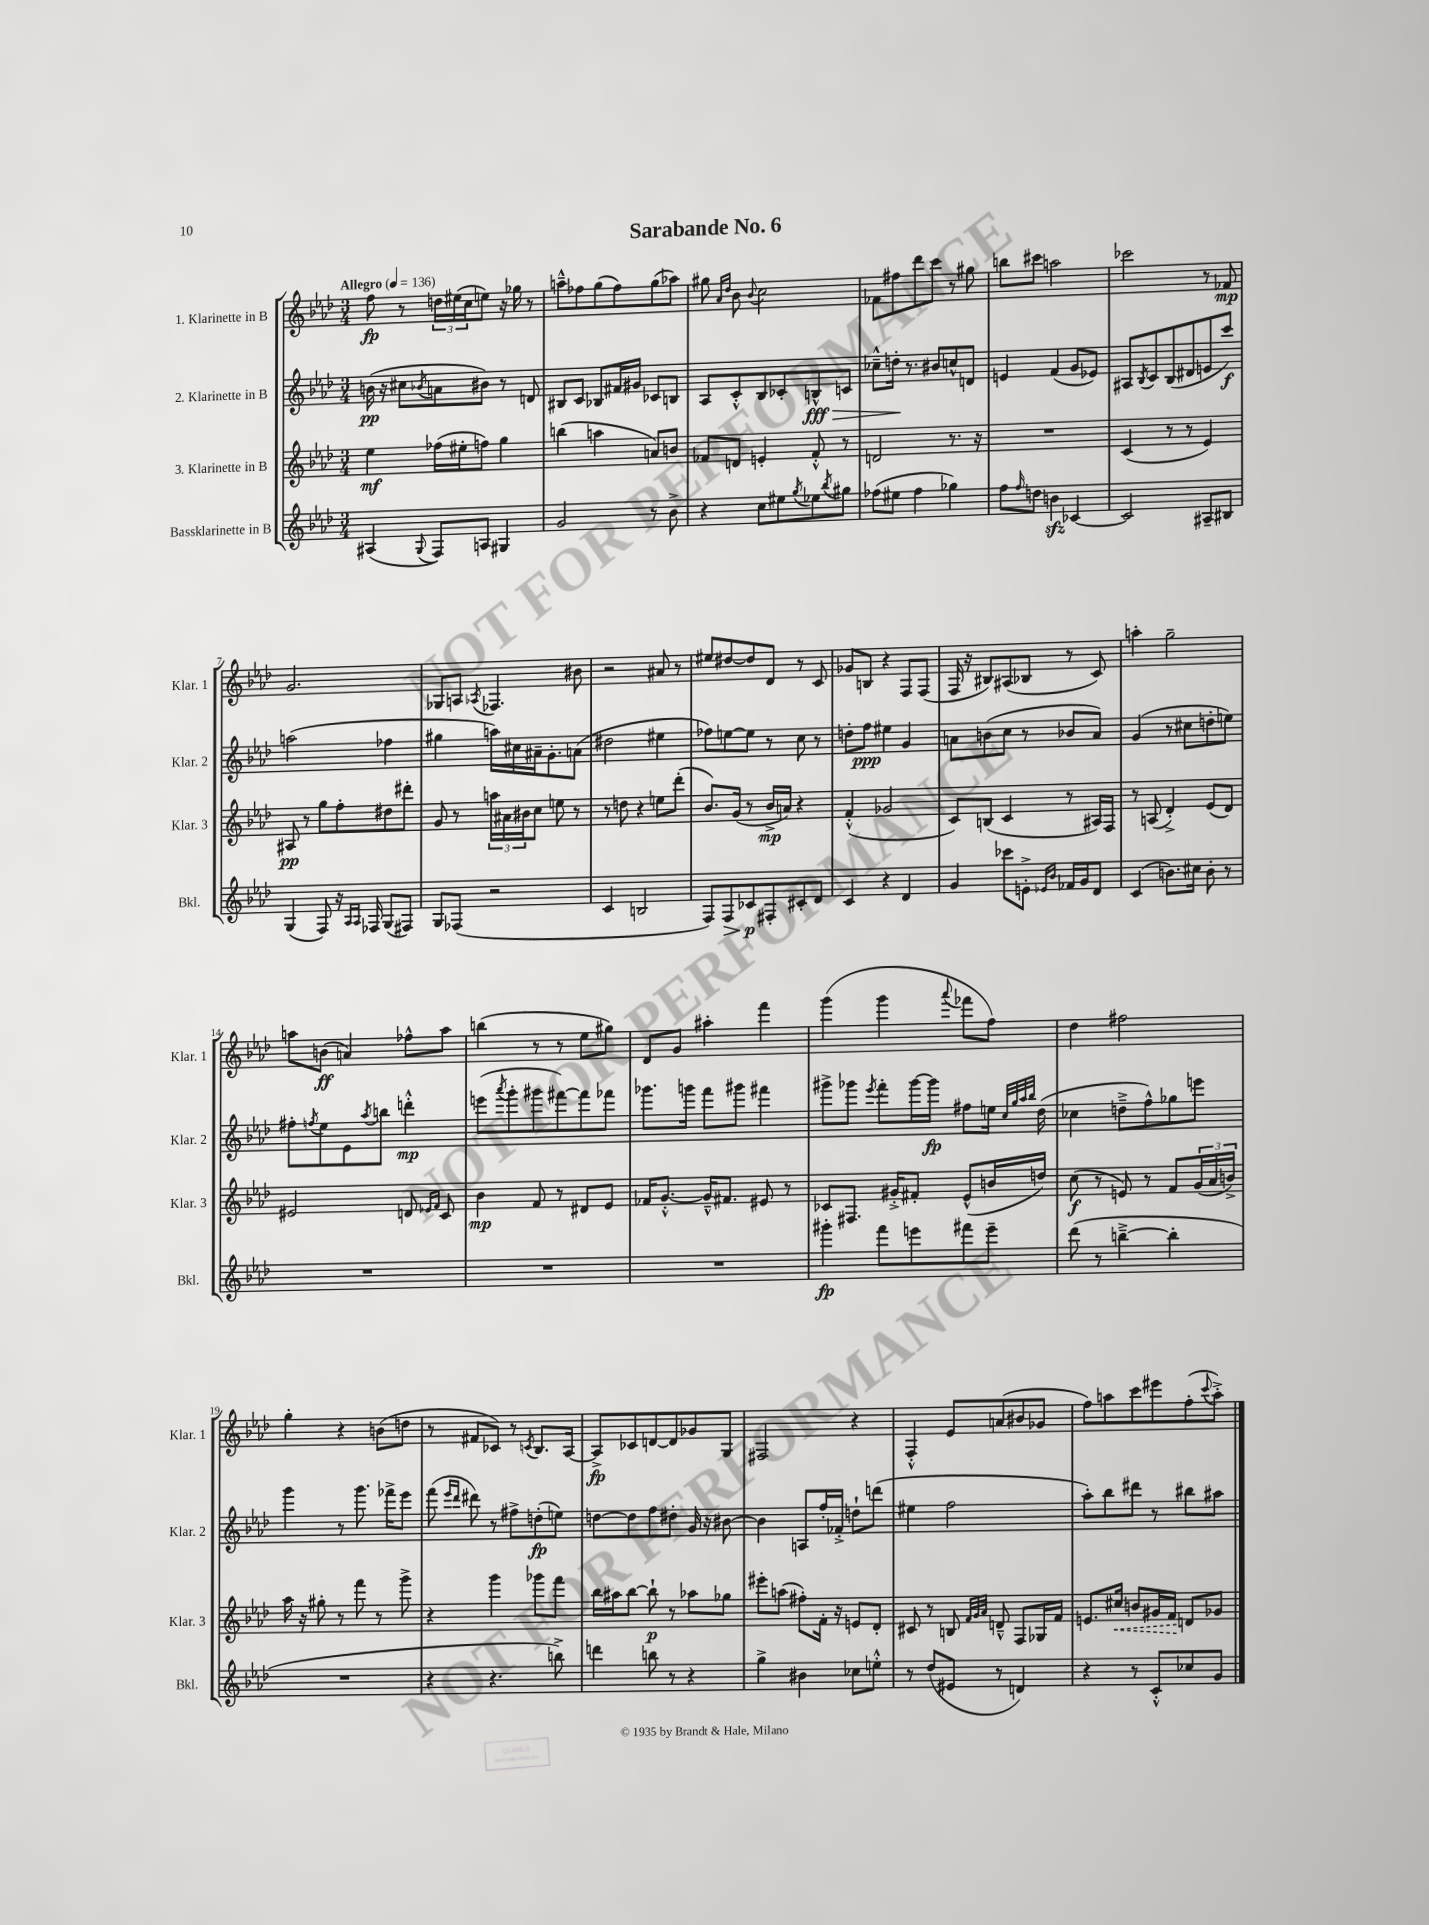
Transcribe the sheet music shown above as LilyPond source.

\header { title = "Sarabande No. 6" }
<<
\new StaffGroup <<
\new Staff = "s0" \with { instrumentName = "1. Klarinette in B" shortInstrumentName = "Klar. 1" } {
    \clef treble \key aes \major \numericTimeSignature \time 3/4 \tempo "Allegro" 4 = 136
    f''8\fp r8 \tuplet 3/2 { d''16 eis''16( c''16 } e''8) r16 ges''16 r8 |
    a''8---^ fes''8 g''8( fes''8) g''8( aes''8) |
    gis''8 \grace { aes'16 des''16 } bes'8 \appoggiatura { bes'8 } c''2 |
    fes'8 fis''8 des'''8 c'''8 r8 gis''8 |
    b''8 cis'''8 a''2 |
    ces'''2 r8 fes'8\mp |
    g'2. |
    ges8 a8 \acciaccatura { aes8 } fes4. bis'8 |
    r2 ais'8 r8 |
    eis''8 dis''8~ dis''8 des'8 r8 c'8 |
    ges'8 b8 r4 f8 f8( |
    f16 r16 bis8) ais8( bes8 r8 c'8) |
    a''4-. g''2-- |
    a''8 b'8\ff( a'4) fes''8-^ a''8 |
    b''4( r8 r8 ees''8 gis''8) |
    des'8 g'8 ais''4-. f'''4 |
    g'''4( g'''4 \appoggiatura { aes'''8 } fes'''8 f''8) |
    des''4 fis''2 |
    g''4-. r4 b'8( d''8 |
    r8 fis'8 ces'8) r8 \acciaccatura { c'8 } bes8. aes16~ |
    aes8->\fp ces'8 d'8~ d'8 ges'8 g8 |
    fis2 r4 |
    f4-.-^ ees'8 a'8( bis'8 ges'8 |
    f''8) a''8 c'''8 eis'''8 f''8-.( \appoggiatura { c'''8 } a''8-.->) \bar "|." |
}
\new Staff = "s1" \with { instrumentName = "2. Klarinette in B" shortInstrumentName = "Klar. 2" } {
    \clef treble \key aes \major \numericTimeSignature \time 3/4
    b'16\pp( r16 cis''8 \acciaccatura { bes'8 } a'8 bis'8) r8 d'8 |
    bis8 c'8 bes8 fis'16 gis'16 ces'8 b8 |
    aes8 c'8-.-^ bes8 ces'8-. b8-^\fff\> c'8 |
    ces''8---^ d''16-.\! r8. bis'8 c''8-^ d'8 |
    e'4 f'4( g'8 ees'8) |
    ais8 \acciaccatura { bes8 } c'8 bes8( dis'8 e'8 c'''8\f) |
    a''2( fes''4 |
    gis''4 a''16) cis''16 ais'16-- g'8.-. a'8( |
    dis''2 eis''4 |
    fes''8) e''8~ e''8 r8 c''8 r8 |
    d''8-. f''8\ppp eis''4 g'4 |
    a'8 b'8( c''8 r8 bes'8 a'8) |
    g'4( r8 cis''8 d''8-. e''8) |
    fis''8-. \acciaccatura { f''8 } ees''8 ees'8 \acciaccatura { aes''8 } b''8 d'''4-.-^\mp |
    e'''8( \acciaccatura { aes'''8 } g'''8-. gis'''8 fis'''8~) fis'''8 fes'''8 |
    ges'''8. g'''16 f'''8 gis'''8 fis'''4 |
    gis'''8-> ges'''8 \acciaccatura { ees'''8 } f'''8-. ges'''16~ ges'''16\fp fis''8 e''16 \grace { c''32 g''32 aes''32 bes''32 } des''16( |
    ces''4 d''8---> f''8-^) ges''8 e'''8 |
    g'''4 r8 g'''8. fes'''16-> ees'''8 |
    f'''8( \grace { ees'''16 des'''16 } dis'''8) r8 fis''8-> d''8-.\fp( e''8) |
    d''8~ d''8 f''8 dis''8-. g'16 r16 bis'8~ |
    bis'4 a8 f''16-. fes'16-.-> d''8-! d'''8( |
    eis''4 f''2 |
    aes''8-.) bes''8 dis'''8 r8 bis''8 ais''8 \bar "|." |
}
\new Staff = "s2" \with { instrumentName = "3. Klarinette in B" shortInstrumentName = "Klar. 3" } {
    \clef treble \key aes \major \numericTimeSignature \time 3/4
    ees''4\mf fes''16( eis''16-. f''8) g''4 |
    b''4( a''4 a'8) b'8 |
    fes'8 d'8 e'4-. fes'8-.-^ r8 |
    d'2 r8. r16 |
    R2. |
    c'4( r8 r8 ees'4) |
    ais8\pp r8 g''8 f''8-. dis''8 dis'''8-. |
    g'8 r8 \tuplet 3/2 { a''16 ais'16 bis'16 } c''8 e''8 r8 |
    r8 d''8 r4 e''8 des'''8-.( |
    bes'8.) g'16( r8 bes'16->\mp a'16) r4 |
    f'4-.-^( ges'2 |
    c'8) b8( c'4 r8 ais16) f16 |
    r8 a8( des'4-.->) ees'8( des'8) |
    eis'2 d'8 \grace { ees'16 f'16 } c'8 |
    bes'4\mp f'8 r8 dis'8 ees'8 |
    fes'16 g'8.~-.-^ g'16---^ fis'8. eis'8 r8 |
    ces'8 fis8. gis'16-.-> fis'8-. ees'8-^( b'16 d''16) |
    c''8\f( r8 e'8) r8 f'8 \tuplet 3/2 { g'16( aes'16 b'16->) } |
    aes''16 r16 gis''8-. r8 f'''8 r8 g'''8-> |
    r4 g'''4 ges'''8 f'''8 |
    bes''16 ais''16 bes''8~ bes''8-!\p r8 aes''8 ges''8 |
    eis'''8-. a''8( fis''8-.) f'16-. r16 e'8 des'8-. |
    cis'8 r8 b8 \grace { f'32 g'32 aes'32 } d'8---^ f8 ges16 f'16 |
    e'8. \once \override Hairpin.style = #'dashed-line cis''16\< b'8 gis'16 f'16\! d'8 ges'8 \bar "|." |
}
\new Staff = "s3" \with { instrumentName = "Bassklarinette in B" shortInstrumentName = "Bkl." } {
    \clef treble \key aes \major \numericTimeSignature \time 3/4
    ais4( \appoggiatura { g8 } f8) a8 gis4 |
    g'2 r8 bes'8-> |
    r4 c''8 eis''8 \acciaccatura { g''8 } ees''8 \acciaccatura { bes''8 } gis''8 |
    fes''8( eis''8 fes''4 ges''4) |
    f''8 \grace { f''16 } d''8 b'4\sfz ces'4~ |
    ces'2 ais8-- bis8 |
    g4( f8) r16 \grace { aes16 aes16 } fes16 g8( fis8) |
    g8 fes8( r2 |
    c'4 b2 |
    f8) f8\> ces'8\p\! fis8-. cis'8-. des'8 |
    c'4 r4 des'4 |
    g'4 ces'''8 e'8-.-> \grace { ees'16 bes'16 } fes'16 g'16 des'8 |
    c'4( b'8.) cis''16 b'8-. r8 |
    R2. |
    R2. |
    R2. |
    gis'''4-.\fp f'''8 e'''8 fis'''8 e'''8-- |
    des'''8( r8 b''4~---> b''4-. |
    R2. |
    r4 r4. b''8->) |
    d'''4 b''8 r8 r4 |
    g''4-> bis'4 ces''8 e''8-.-^ |
    r8 des''8( eis'8 r8 d'4) |
    r4 r8 c'8-.-^ ces''8 g'8 \bar "|." |
}
>>
>>
